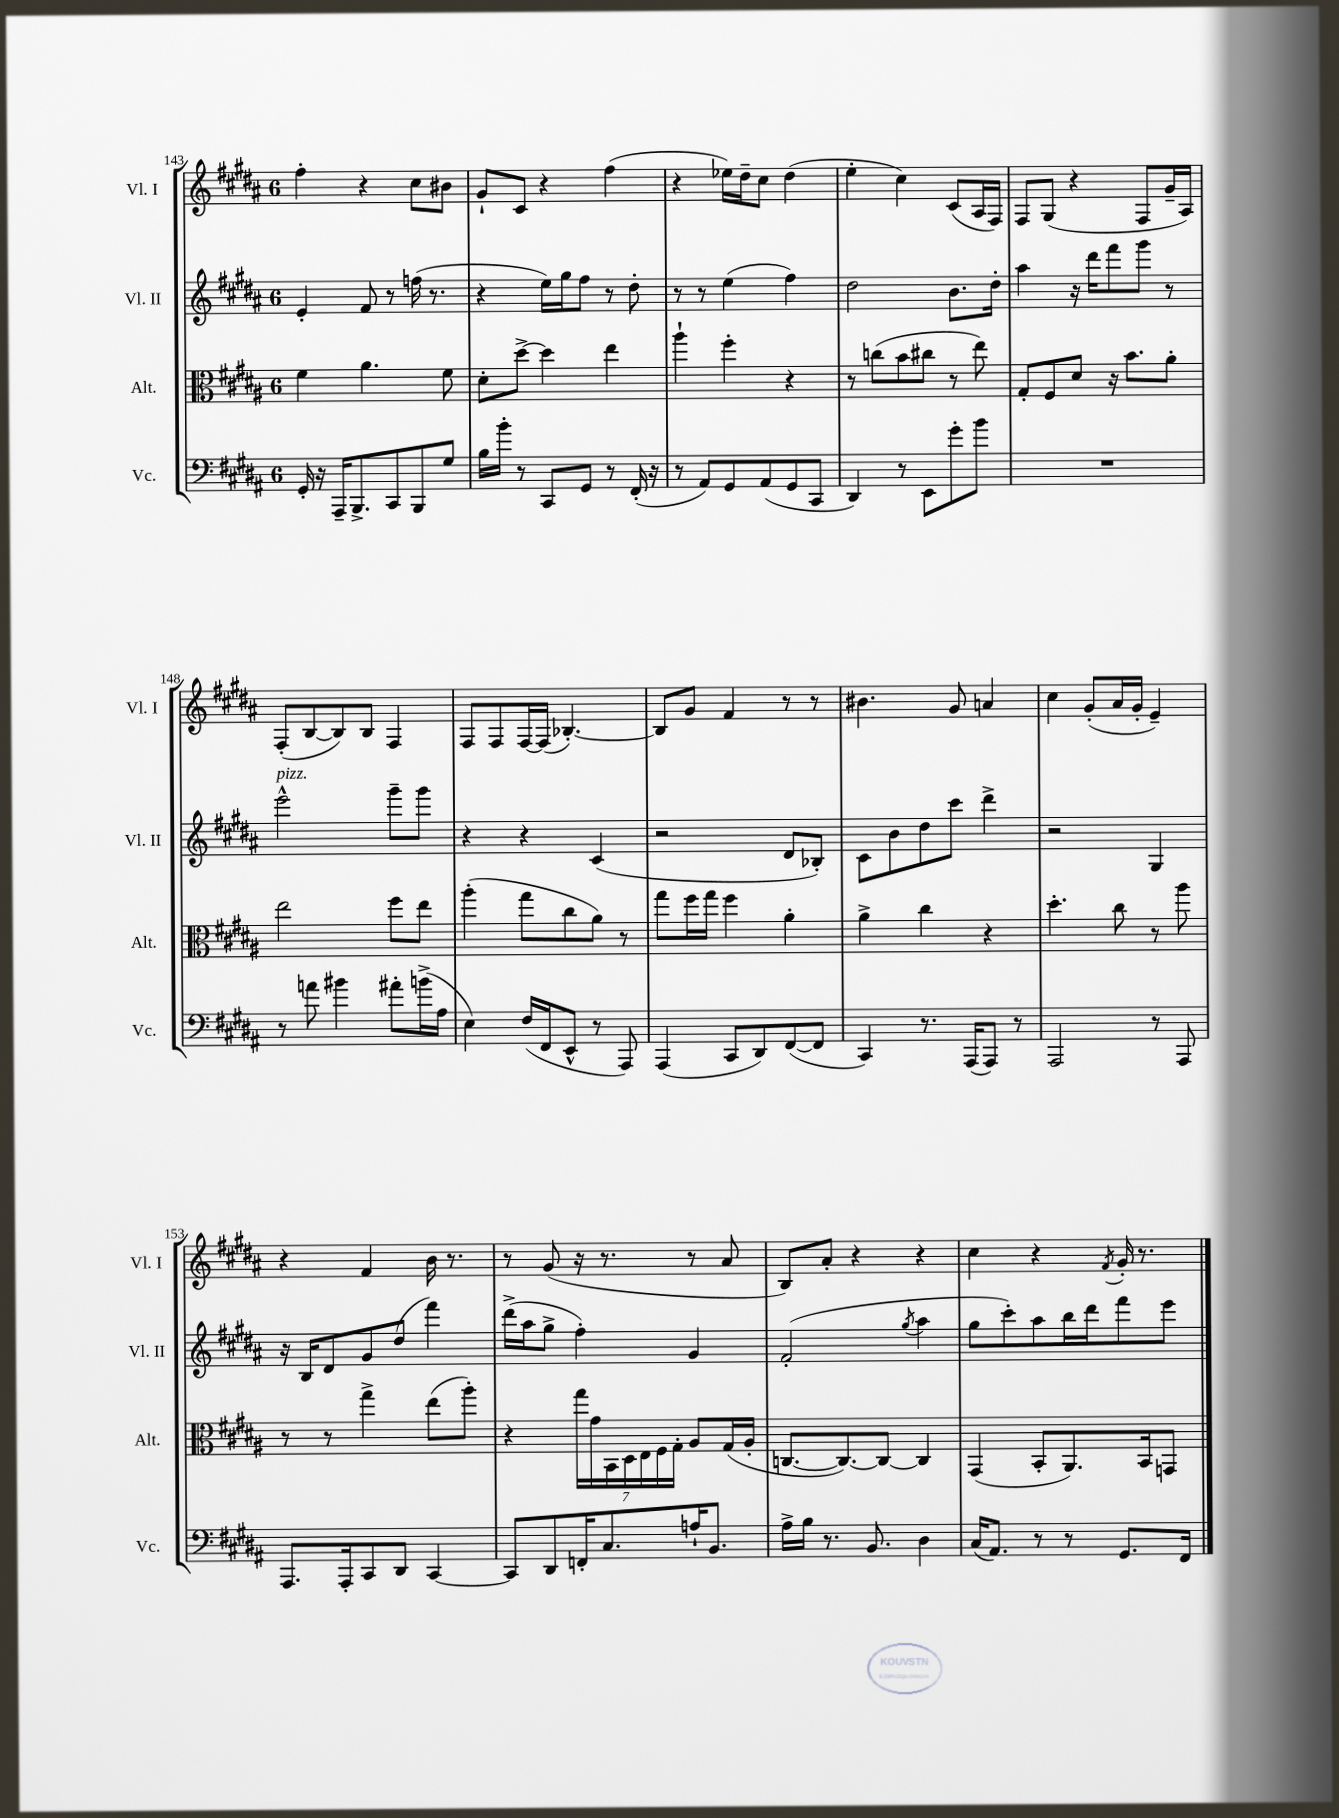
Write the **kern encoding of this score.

**kern	**kern	**kern	**kern
*staff4	*staff3	*staff2	*staff1
*clefF4	*clefC3	*clefG2	*clefG2
*k[f#c#g#d#a#]	*k[f#c#g#d#a#]	*k[f#c#g#d#a#]	*k[f#c#g#d#a#]
*M6/8	*M6/8	*M6/8	*M6/8
16GG#'	4f#	4e'	4ff#'
16r	.	.	.
16AAA#~	.	.	.
8.BBB^	.	.	.
.	4.a#	8f#	4r
8CC#	.	8r	.
8BBB	.	(16ff	8cc#
.	.	8.r	.
8G#	8f#	.	8b#
=	=	=	=
16B	8d#'	4r	8g#`
16b'	.	.	.
8r	[8dd#^	.	8c#
8CC#	4dd#]	16ee)	4r
.	.	16gg#	.
8GG#	.	8ff#	.
8r	4ee	8r	(4ff#
(16FF#'	.	8dd#'	.
16r	.	.	.
=	=	=	=
8r	4aa#`	8r	4r
8AA#)	.	8r	.
8GG#	4ff#'	(4ee	16ee-)
.	.	.	16dd#~
(8AA#	.	.	8cc#
8GG#	4r	4ff#)	(4dd#
8CC#	.	.	.
=	=	=	=
4DD#)	8r	2dd#	4ee'
.	(8cc	.	.
8r	8b	.	4cc#)
8EE	8cc#	.	.
8g#'	8r	8.b	(8c#
8b	8ee)	.	16A#
.	.	16dd#'	16F#)
=	=	=	=
2.r	8G#'	4aa#	8F#
.	8F#	.	(8G#
.	8d#	16r	4r
.	.	16ddd#	.
.	16r	8fff#	.
.	8.b	.	.
.	.	8ggg#	8F#
.	8a#'	8r	16g#~
.	.	.	16A#)
=	=	=	=
8r	2ee	2eee^^	(8F#'
8a	.	.	[8B
4b#	.	.	8B])
.	.	.	8B
8a#'	8ff#	8ggg#~	4F#
(16b^	8ee	8ggg#	.
16A#	.	.	.
=	=	=	=
4E)	(4aa#'	4r	8F#
.	.	.	8F#
(16F#	8gg#	4r	[16F#
16FF#	.	.	(16F#]
8EE^^	8cc#	.	[4.B-')
8r	8a#)	(4c#	.
8AAA#)	8r	.	.
=	=	=	=
(4AAA#	8gg#	2r	8B-]
.	16ff#	.	8g#
.	16gg#	.	.
8CC#	4ff#	.	4f#
8DD#)	.	.	.
([8FF#	4a#'	8d#	8r
8FF#]	.	8B-')	8r
=	=	=	=
4CC#)	4a#^	8c#	4.b#
.	.	8b	.
8.r	4cc#	8dd#	.
.	.	8ccc#	8g#
(16AAA#	.	.	.
8AAA#)	4r	4ddd#^	4a
8r	.	.	.
=	=	=	=
2AAA#	4.dd#'	2r	4cc#
.	.	.	(8g#'
.	8cc#	.	16a#
.	.	.	16g#'
8r	8r	4G#	4e~)
8AAA#	8aa#	.	.
=	=	=	=
8.AAA#	8r	16r	4r
.	.	16B	.
.	8r	8d#	.
16AAA#'	.	.	.
8CC#	4gg#^	8g#	4f#
8DD#	.	(8dd#	.
[4CC#	(8ee	4fff#)	16b
.	.	.	8.r
.	8aa#')	.	.
=	=	=	=
8CC#]	4r	(16ddd#^	8r
.	.	16aa#	.
8DD#	.	8gg#^	(8g#
16FF'	28gg#	4ff#')	16r
.	28g#	.	.
8.C#	.	.	8.r
.	28BB	.	.
.	28D#	.	.
.	28E	.	.
.	28F#	.	.
.	28G#'	.	.
16A`	8A#	4g#	8r
8.BB	.	.	.
.	(16G#	.	8a#
.	16A#'	.	.
=	=	=	=
16A#^	[8.C	(2f#'	8B)
16B	.	.	.
8.r	.	.	8a#'
.	8.C_)	.	.
.	.	.	4r
8.BB	.	.	.
.	8C_	.	.
.	.	8qgg#	.
4D#	4C]	4aa#	4r
=	=	=	=
(16C#	(4GG#	8gg#	4cc#
8.AA#)	.	.	.
.	.	8ccc#')	.
8r	8BB'	8aa#	4r
8r	8.AA#)	16bb	.
.	.	16ddd#	.
.	.	.	8qf#
8.GG#	.	8fff#	16g#'
.	16BB	.	8.r
.	8GG	8eee	.
16FF#	.	.	.
==	==	==	==
*-	*-	*-	*-
